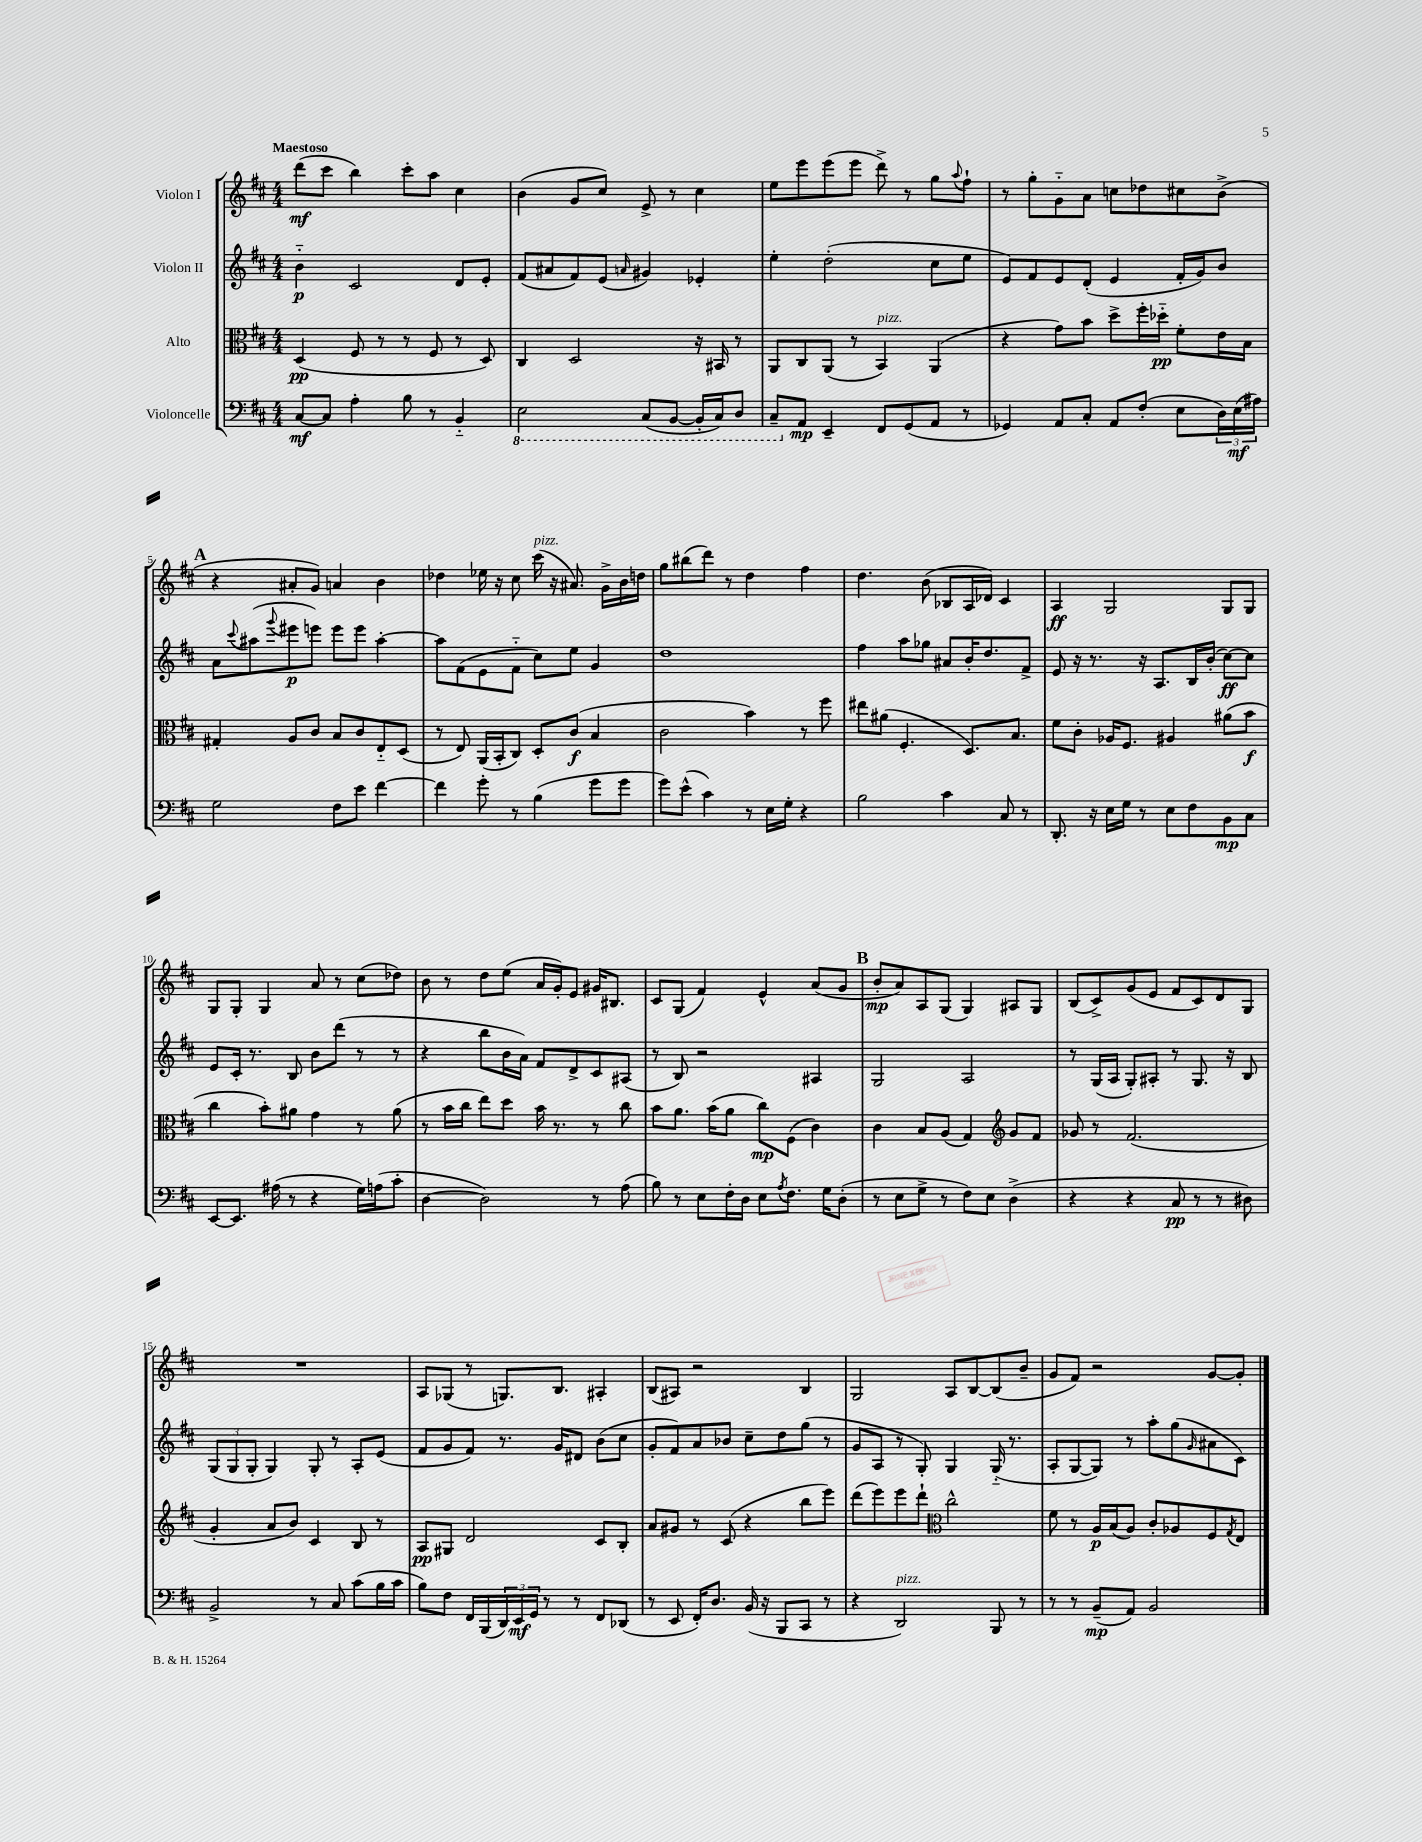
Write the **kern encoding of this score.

**kern	**dynam	**kern	**dynam	**kern	**dynam	**kern	**dynam
*part4	*part4	*part3	*part3	*part2	*part2	*part1	*part1
*staff4	*staff4	*staff3	*staff3	*staff2	*staff2	*staff1	*staff1
*I"Violoncelle	*	*I"Alto	*	*I"Violon II	*	*I"Violon I	*
*clefF4	*	*clefC3	*	*clefG2	*	*clefG2	*
*k[f#c#]	*	*k[f#c#]	*	*k[f#c#]	*	*k[f#c#]	*
*M4/4	*	*M4/4	*	*M4/4	*	*M4/4	*
=1	=1	=1	=1	=1	=1	=1	=1
!	!	!	!	!	!	!LO:TX:a:B:t=Maestoso	!
[8C#/L	mf	(4D/	pp	4b\	p	(8ddd\L	mf
8C#/J]	.	.	.	.	.	8ccc#\J	.
4A'\	.	8F#/	.	2c#/	.	4bb\)	.
.	.	8r	.	.	.	.	.
8B\	.	8r	.	.	.	8ccc#'\L	.
8r	.	8F#/	.	.	.	8aa\J	.
4BB/	.	8r	.	8d/L	.	4cc#\	.
.	.	8D/)	.	8e'/J	.	.	.
=2	=2	=2	=2	=2	=2	=2	=2
*8ba	*	*	*	*	*	*	*
2EE\	.	4C#/	.	(8f#/L	.	(4b\	.
.	.	.	.	8a#X/	.	.	.
.	.	2D/	.	8f#/)	.	8g/L	.
.	.	.	.	(8e/J	.	8cc#/J)	.
.	.	.	.	16qqan/	.	.	.
(8CC#/L	.	.	.	4g#X/)	.	8e^/	.
[8BBB/J	.	.	.	.	.	8r	.
16BBB'/LL]	.	16r	.	4e-X'/	.	4cc#\	.
16CC#/J)	.	16BB#X/	.	.	.	.	.
8DD/J	.	8r	.	.	.	.	.
=3	=3	=3	=3	=3	=3	=3	=3
8CC#~/L	.	8AA/L	.	4ee'\	.	8ee\L	.
*X8ba	*	*	*	*	*	*	*
8AA/J	mp	8C#/	.	.	.	8eee\	.
4EE~/	.	(8AA/J	.	(2dd'\	.	(8eee\	.
.	.	8r	.	.	.	8eee\J	.
!	!	!LO:TX:a:i:t=pizz.	!	!	!	!	!
8FF#/L	.	4BB/)	.	.	.	8ddd^\)	.
(8GG/	.	.	.	.	.	8r	.
8AA/J	.	(4AA/	.	8cc#\L	.	8gg\L	.
.	.	.	.	.	.	8qqaa/	.
8r	.	.	.	8ee\J	.	8ff#`\J	.
=4	=4	=4	=4	=4	=4	=4	=4
4GG-X/)	.	4r	.	8e/L)	.	8r	.
.	.	.	.	8f#/	.	8gg'\L	.
8AA/L	.	8g\L)	.	8e/	.	8g\	.
8C#'/J	.	8b\J	.	(8d'/J	.	8a\J	.
8AA/L	.	8dd^\L	.	4e/	.	8ccn\L	.
(8F#'/J	.	16ff#'\L	.	.	.	8dd-X\	.
.	.	16dd-X\JJ	pp	.	.	.	.
8E\L	.	8f#'\L	.	16f#'/LL	.	8cc#X\	.
.	.	.	.	16g/J)	.	.	.
24D\L)	.	16e\L	.	8b/J	.	(8b^\J	.
(24E\	mf	.	.	.	.	.	.
.	.	16B\JJ	.	.	.	.	.
24A#X\JJ)	.	.	.	.	.	.	.
!!LO:LB:g=z
!!LO:REH:place=s1:t=A
=5	=5	=5	=5	=5	=5	=5	=5
2G\	.	4G#X'/	.	8a\L	.	4r	.
.	.	.	.	8qqccc#/	.	.	.
.	.	.	.	(8aa#X\	.	.	.
.	.	.	.	8qqggg/	.	.	.
.	.	8A/L	.	8eee#X\	p	8a#X'/L	.
.	.	8c#/J	.	8eeen\J)	.	8g/J)	.
8F#\L	.	8B/L	.	8eee\L	.	4an/	.
8e\J	.	8c#/	.	8eee\J	.	.	.
[4f#\	.	8E/	.	[4aa#'\	.	4b\	.
.	.	(8D/J	.	.	.	.	.
=6	=6	=6	=6	=6	=6	=6	=6
4f#\]	.	8r	.	8aa#\L]	.	4dd-X\	.
.	.	8E/)	.	(8f#\	.	.	.
8g'\	.	(16AA/LL	.	8e\	.	16ee-X\	.
.	.	16BB'/J	.	.	.	16r	.
8r	.	8C#/J)	.	8f#\J	.	8cc#\	.
!	!	!	!	!	!	!LO:TX:a:i:t=pizz.	!
(4B\	.	8D'/L	.	8cc#\L)	.	(16ccc#\	.
.	.	.	.	.	.	16r	.
.	.	(8c#/J	f	8ee\J	.	8.a#X/)	.
8g\L	.	4B/	.	4g/	.	.	.
.	.	.	.	.	.	16g^\LL	.
8g\J	.	.	.	.	.	16b\	.
.	.	.	.	.	.	16ddn\JJ	.
=7	=7	=7	=7	=7	=7	=7	=7
8g\L)	.	2c#\	.	1dd	.	8gg\L	.
(8e^^\J	.	.	.	.	.	(8bb#X\	.
4c#\)	.	.	.	.	.	8ddd\J)	.
.	.	.	.	.	.	8r	.
8r	.	4b\)	.	.	.	4dd\	.
16E\LL	.	.	.	.	.	.	.
16G'\JJ	.	.	.	.	.	.	.
4r	.	8r	.	.	.	4ff#\	.
.	.	8ff#\	.	.	.	.	.
=8	=8	=8	=8	=8	=8	=8	=8
2B\	.	8ee#X\L	.	4ff#\	.	4.dd\	.
.	.	(8a#X\J	.	.	.	.	.
.	.	4.F#'/	.	8aa\L	.	.	.
.	.	.	.	8gg-X\J	.	(8b\	.
4c#\	.	.	.	8a#X/L	.	8B-X/L	.
.	.	8.D/L)	.	16b'/K	.	16A/L	.
.	.	.	.	8.dd/	.	16d-X/JJ)	.
8C#/	.	.	.	.	.	4c#/	.
.	.	8.B/J	.	.	.	.	.
8r	.	.	.	8f#^/J	.	.	.
=9	=9	=9	=9	=9	=9	=9	=9
8.DD'/	.	8f#\L	.	8e/	.	4A/	ff
.	.	8c#'\J	.	16r	.	.	.
16r	.	.	.	8.r	.	.	.
16E\LL	.	16A-X/KL	.	.	.	2G/	.
16G\JJ	.	8.F#/J	.	.	.	.	.
8r	.	.	.	16r	.	.	.
.	.	.	.	8.A/L	.	.	.
8E\L	.	4A#X/	.	.	.	.	.
8F#\	.	.	.	16B/L	.	.	.
.	.	.	.	(16b'/JJ	.	.	.
8BB\	mp	(8a#X\L	.	[8cc#\L)	ff	8G/L	.
8C#\J	.	8b\J	f	8cc#\J]	.	8G/J	.
!!LO:LB:g=z
=10	=10	=10	=10	=10	=10	=10	=10
[8EE/L	.	4cc#\	.	8e/L	.	8G/L	.
8.EE/J]	.	.	.	16c#'/Jk	.	8G'/J	.
.	.	.	.	8.r	.	.	.
.	.	8b'\L)	.	.	.	4G/	.
(16A#X\	.	.	.	.	.	.	.
8r	.	8a#X\J	.	8B/	.	.	.
4r	.	4g\	.	8b\L	.	8a/	.
.	.	.	.	(8ddd\J	.	8r	.
16G\LL)	.	8r	.	8r	.	(8cc#\L	.
(16An\J	.	.	.	.	.	.	.
8c#'\J	.	(8a#\	.	8r	.	8dd-X\J)	.
=11	=11	=11	=11	=11	=11	=11	=11
[4D\	.	8r	.	4r	.	8b\	.
.	.	16b\LL	.	.	.	8r	.
.	.	16cc#\JJ	.	.	.	.	.
2D\])	.	8ee\L)	.	8bb\L	.	8dd\L	.
.	.	8dd\J	.	16b\L	.	(8ee\J	.
.	.	.	.	16a\JJ)	.	.	.
.	.	16b\	.	8f#/L	.	16a/LL	.
.	.	8.r	.	.	.	16g'/J)	.
.	.	.	.	8d^/	.	8e/J	.
8r	.	8r	.	8c#/	.	16g#X/KL	.
.	.	.	.	.	.	8.B#X/J	.
(8A\	.	8cc#\	.	(8A#X/J	.	.	.
=12	=12	=12	=12	=12	=12	=12	=12
8B\)	.	8b\L	.	8r	.	8c#/L	.
8r	.	8.a\J	.	8B/)	.	(8G/J	.
8E\L	.	.	.	2r	.	4f#/)	.
.	.	(16b\KL	.	.	.	.	.
16F#'\L	.	8a\J	.	.	.	.	.
16D\JJ	.	.	.	.	.	.	.
8E\L	.	8cc#\L)	mp	.	.	4e^^/	.
8qA/	.	.	.	.	.	.	.
8.F#\J	.	(8F#\J	.	.	.	.	.
.	.	4c#\)	.	4A#X/	.	(8a/L	.
16G\KL	.	.	.	.	.	.	.
(8D'\J	.	.	.	.	.	8g/J	.
!!LO:REH:place=s1:t=B
=13	=13	=13	=13	=13	=13	=13	=13
8r	.	4c#\	.	2G/	.	8b'/L	mp
8E\L	.	.	.	.	.	8a/)	.
8G^\J	.	8B/L	.	.	.	8A/	.
8r	.	(8A/J	.	.	.	(8G/J	.
8F#\L)	.	4G/)	.	2A/	.	4G/)	.
8E\J	.	.	.	.	.	.	.
*	*	*clefG2	*	*	*	*	*
(4D^\	.	8g/L	.	.	.	8A#X/L	.
.	.	8f#/J	.	.	.	8G/J	.
=14	=14	=14	=14	=14	=14	=14	=14
4r	.	8g-X/	.	8r	.	(8B/L	.
.	.	8r	.	(16G/LL	.	8c#^/)	.
.	.	.	.	16A/JJ	.	.	.
4r	.	(2.f#/	.	8G'/L)	.	(8g/	.
.	.	.	.	8A#X'/J	.	8e/J	.
8C#/	pp	.	.	8r	.	8f#/L	.
8r	.	.	.	8.G/	.	8c#/)	.
8r	.	.	.	.	.	8d/	.
.	.	.	.	16r	.	.	.
8D#X\)	.	.	.	8B/	.	8G/J	.
!!LO:LB:g=z
=15	=15	=15	=15	=15	=15	=15	=15
2BB^/	.	4g'/	.	(12G/L	.	1r	.
.	.	.	.	12G/	.	.	.
.	.	.	.	12G'/J	.	.	.
.	.	8a/L	.	4G/)	.	.	.
.	.	8b/J)	.	.	.	.	.
8r	.	4c#/	.	8G'/	.	.	.
8C#/	.	.	.	8r	.	.	.
(8c#\L	.	8B/	.	8A'/L	.	.	.
16B\L	.	8r	.	(8e/J	.	.	.
16c#\JJ	.	.	.	.	.	.	.
=16	=16	=16	=16	=16	=16	=16	=16
8B\L)	.	8A/L	pp	8f#/L	.	8A/L	.
8F#\J	.	8G#X/J	.	8g/	.	(8G-X/J	.
16FF#/LL	.	2d/	.	8f#/J)	.	8r	.
(16BBB/	.	.	.	.	.	.	.
24DD/)	.	.	.	8.r	.	8.Gn/L)	.
24EE/	mf	.	.	.	.	.	.
24GG/JJ	.	.	.	.	.	.	.
8r	.	.	.	.	.	.	.
.	.	.	.	16g/KL	.	8.B/J	.
8r	.	.	.	8d#X/J	.	.	.
8FF#/L	.	8c#/L	.	(8b\L	.	4A#X'/	.
(8DD-X/J	.	8B'/J	.	8cc#\J	.	.	.
=17	=17	=17	=17	=17	=17	=17	=17
8r	.	8a/L	.	8g'/L	.	(8B/L	.
8EE/	.	8g#X/J	.	8f#/)	.	8A#X/J)	.
16FF#'/KL)	.	8r	.	8a/	.	2r	.
8.D/J	.	.	.	.	.	.	.
.	.	(8c#/	.	8b-X/J	.	.	.
(16BB/	.	4r	.	8cc#~\L	.	.	.
16r	.	.	.	.	.	.	.
8BBB/L	.	.	.	8dd\	.	.	.
8CC#/J	.	8bb\L	.	(8gg\J	.	4B/	.
8r	.	8eee\J)	.	8r	.	.	.
=18	=18	=18	=18	=18	=18	=18	=18
4r	.	(8ddd\L	.	8g/L	.	2G/	.
.	.	8eee\)	.	8A/J	.	.	.
!LO:TX:a:i:t=pizz.	!	!	!	!	!	!	!
2DD/)	.	8eee\	.	8r	.	.	.
.	.	8ddd`\J	.	8G'/)	.	.	.
*	*	*clefC3	*	*	*	*	*
.	.	2cc#^^\	.	4G/	.	8A/L	.
.	.	.	.	.	.	[8B/	.
8BBB/	.	.	.	(16G/	.	(8B/]	.
.	.	.	.	8.r	.	.	.
8r	.	.	.	.	.	8b~/J	.
=19	=19	=19	=19	=19	=19	=19	=19
8r	.	8f#\	.	8A'/L	.	8g/L	.
8r	.	8r	.	[8G/	.	8f#/J)	.
(8BB~/L	mp	16A/LL	p	8G/J])	.	2r	.
.	.	(16B/J	.	.	.	.	.
8AA/J)	.	8A/J)	.	8r	.	.	.
2BB/	.	8c#'/L	.	8aa'\L	.	.	.
.	.	8A-X/	.	(8gg\	.	.	.
.	.	.	.	16qqg/	.	.	.
.	.	8F#/	.	8a#X\	.	[8g/L	.
.	.	8qG/	.	.	.	.	.
.	.	8E/J	.	8c#\J)	.	8g'/J]	.
==	==	==	==	==	==	==	==
*-	*-	*-	*-	*-	*-	*-	*-
